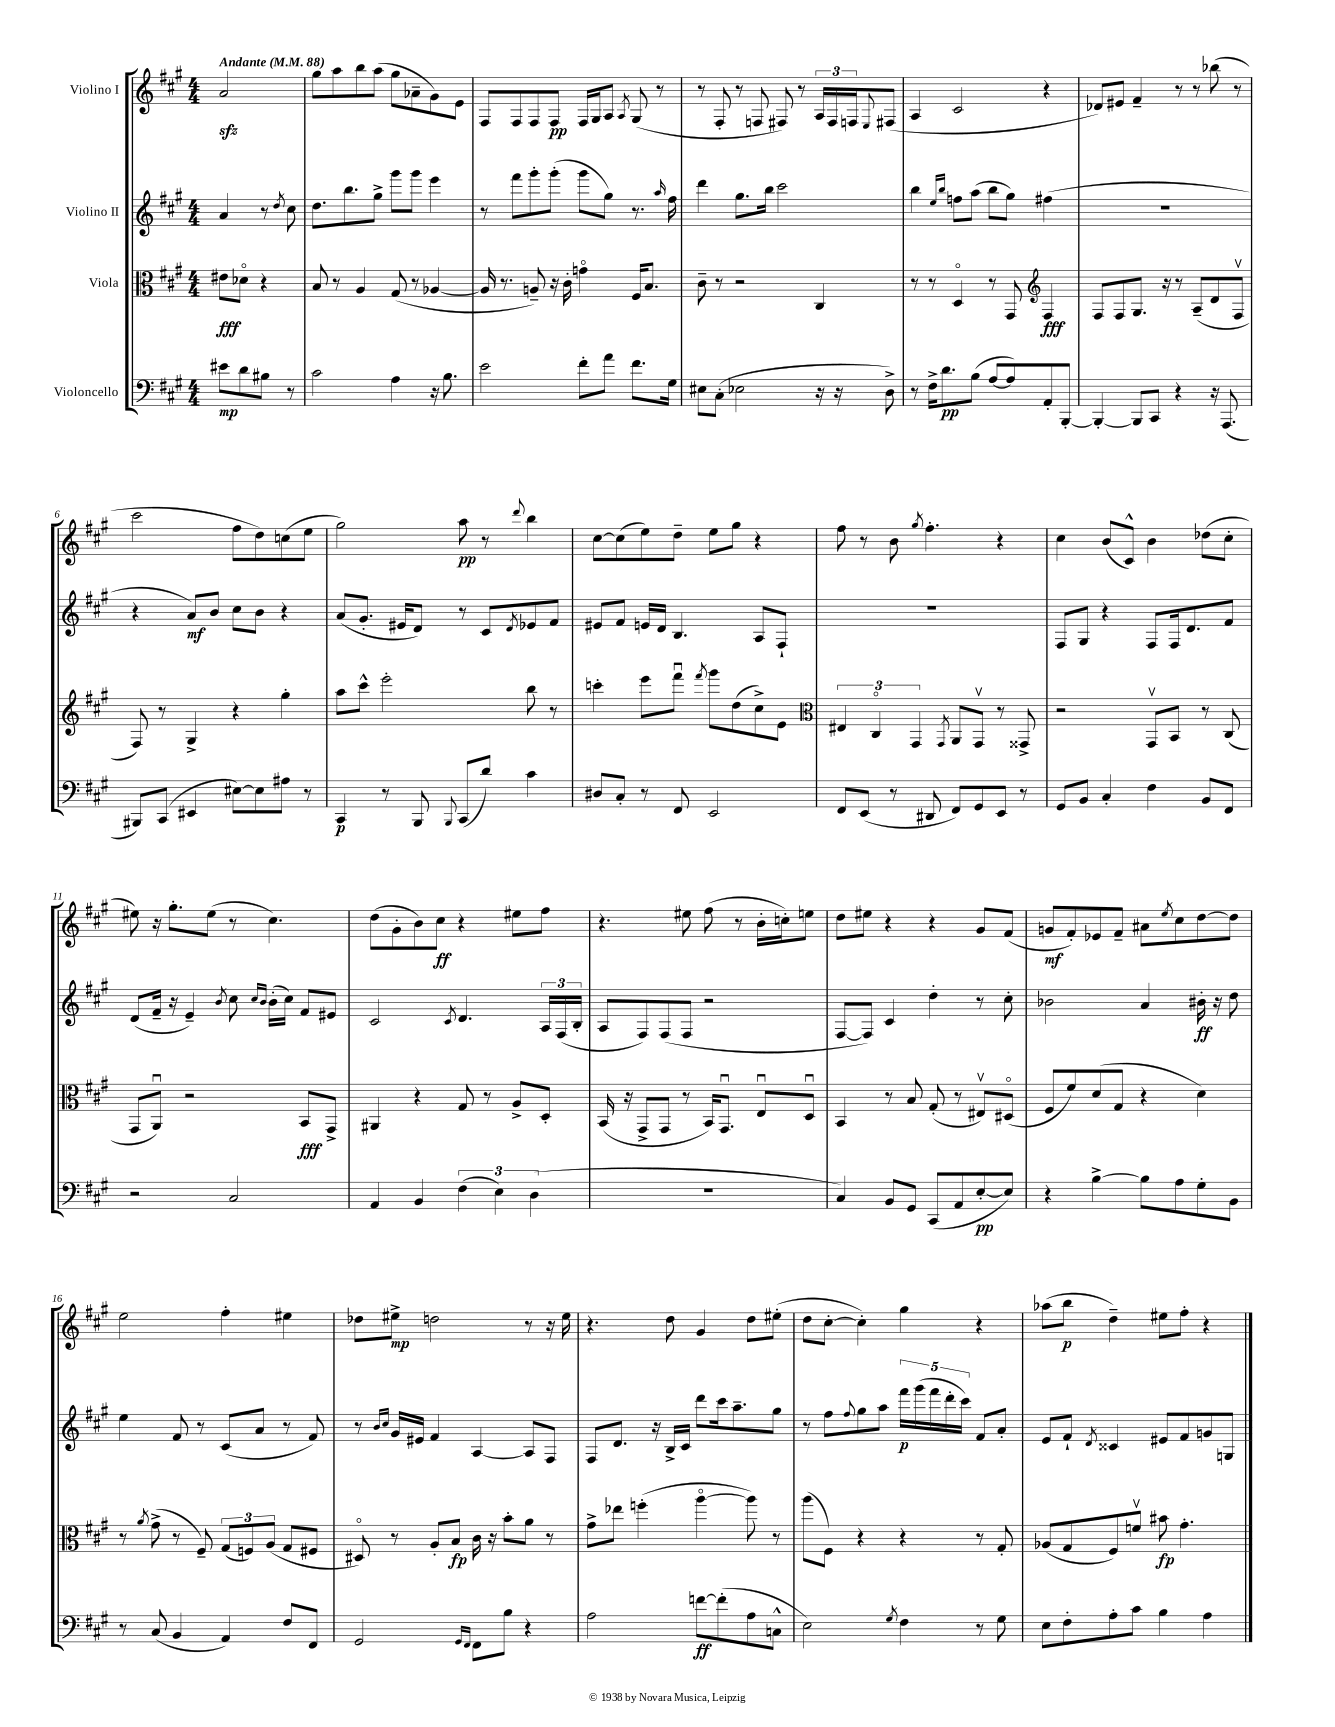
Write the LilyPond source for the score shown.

<<
\new StaffGroup <<
\new Staff = "s0" \with { instrumentName = "Violino I" } {
    \clef treble \key a \major \numericTimeSignature \time 4/4 \partial 2 \tempo "Andante" 4 = 88
    a'2\sfz |
    gis''8 a''8 b''8 a''8( gis''8 aes'8-- gis'8) e'8 |
    fis8 fis8 fis8 fis8\pp fis16 gis16 a8 \acciaccatura { a8 } gis8( r8 |
    r8 fis8-. r8 f8 fis8) r8 \tuplet 3/2 { a16 fis16 f16 } \appoggiatura { e8 } fis8( |
    a4 cis'2 r4 |
    des'8) eis'8 fis'4-- r8 r8 bes''8( r8 |
    cis'''2 fis''8 d''8) c''8( e''8 |
    gis''2) a''8\pp r8 \appoggiatura { d'''8 } b''4 |
    cis''8~ cis''8( e''8) d''8-- e''8 gis''8 r4 |
    fis''8 r8 b'8 \acciaccatura { gis''8 } fis''4.-. r4 |
    cis''4 b'8( cis'8-^) b'4 des''8( cis''8-. |
    eis''8) r16 gis''8.-. eis''8( r8 cis''4.) |
    d''8( gis'8-. b'8) cis''8\ff r4 eis''8 fis''8 |
    r4. eis''8 fis''8( r8 b'16-. c''16-.) e''8 |
    d''8 eis''8 r4 r4 gis'8 fis'8( |
    g'8\mf fis'8-.) ees'8 fis'8-- ais'8 \acciaccatura { e''8 } cis''8 d''8~ d''8 |
    e''2 fis''4-. eis''4 |
    des''8 eis''8->\mp d''2 r8 r16 eis''16 |
    r4. d''8 gis'4 d''8 eis''8-.( |
    d''8 cis''8~-. cis''4-.) gis''4 r4 |
    aes''8( b''8\p d''4--) eis''8 fis''8-. r4 \bar "|." |
}
\new Staff = "s1" \with { instrumentName = "Violino II" } {
    \clef treble \key a \major \numericTimeSignature \time 4/4 \partial 2
    a'4 r8 \acciaccatura { d''8 } cis''8 |
    d''8. b''8. gis''8-> gis'''8 gis'''8 e'''4 |
    r8 fis'''8 gis'''8-. gis'''8-.( gis'''8 gis''8) r8. \grace { a''16 } fis''16 |
    d'''4 gis''8. b''16 cis'''2 |
    b''4 \grace { e''16 b''16 } f''8 a''8( b''8 gis''8) fis''4( |
    R1 |
    r4 a'8\mf) b'8 cis''8 b'8 r4 |
    a'8( gis'8.-. eis'16 d'8) r8 cis'8 \acciaccatura { d'8 } ees'8 fis'8 |
    eis'8 fis'8 e'16 d'16 b4. a8 fis8-! |
    R1 |
    fis8 gis8 r4 fis8 fis16 d'8. fis'8 |
    d'8( fis'16-- r16 e'4--) \acciaccatura { b'8 } cis''8 \grace { cis''16 b'16 } b'16-.( cis''16) fis'8 eis'8 |
    cis'2 \acciaccatura { cis'8 } d'4. \tuplet 3/2 { a16 fis16( b16-. } |
    a8 fis8) fis8( fis8 r2 |
    fis8~ fis8) cis'4 d''4-. r8 cis''8-. |
    bes'2 a'4 bis'16-.\ff r16 d''8 |
    e''4 fis'8 r8 cis'8( a'8 r8 fis'8) |
    r8 \grace { b'16 cis''16 } gis'16 eis'16 fis'4 a4~ a8 fis8 |
    fis8 d'8. r16 b16-> cis'16 d'''8 cis'''16 a''8.-- gis''8 |
    r8 fis''8 \appoggiatura { fis''8 } gis''8 a''8 \tuplet 5/4 { fis'''16\p gis'''16( fis'''16 d'''16-. cis'''16) } fis'8 a'8-. |
    e'8 fis'8-! \acciaccatura { d'8 } cisis'4 eis'8 fis'8 g'8 g8 \bar "|." |
}
\new Staff = "s2" \with { instrumentName = "Viola" } {
    \clef alto \key a \major \numericTimeSignature \time 4/4 \partial 2
    eis'8\fff des'8\flageolet r4 |
    b8 r8 a4 gis8( r8 aes4~ |
    aes16 r8. a8--) r16 cis'16-. g'4\flageolet fis16 b8. |
    cis'8-- r8 r2 cis4 |
    r8 r8 d4\flageolet r8 gis,8 \clef treble fis4\fff |
    fis8 fis8 gis8. r16 r8 a8--( d'8 fis8\upbow |
    fis8) r8 gis4-> r4 gis''4-. |
    a''8 cis'''8-^ e'''2-. b''8 r8 |
    c'''4-. e'''8 fis'''8\downbow \acciaccatura { fis'''8 } gis'''8 d''8( cis''8->) e'8 |
    \clef alto \tuplet 3/2 { eis4 cis4\flageolet gis,4 } \acciaccatura { gis,8 } a,8 gis,8\upbow r8 gisis,8-> |
    r2 gis,8\upbow b,8 r8 cis8( |
    gis,8 a,8\downbow) r2 b,8\fff gis,8-> |
    ais,4 r4 gis8 r8 a8-> d8-. |
    b,16( r16 gis,8-> gis,8 r8 b,16) gis,8.\downbow e8\downbow d8\downbow |
    b,4 r8 b8 gis8-.( r8 eis8\upbow) dis8\flageolet( |
    fis8 fis'8) d'8( gis8 r4 d'4) |
    r8 \acciaccatura { a'8 } gis'8->( r8 fis8--) \tuplet 3/2 { gis8( f8) a8( } gis8 fis8 |
    dis8\flageolet) r8 a8-. b8\fp cis'16 r16 b'8-. a'8 r8 |
    gis'8-> ees''8 f''4-.( a''4~\flageolet a''8) r8 |
    a''8( fis8) r4 r4 r8 gis8-. |
    aes8( gis8 fis8) f'8\upbow bis'8\fp gis'4.-. \bar "|." |
}
\new Staff = "s3" \with { instrumentName = "Violoncello" } {
    \clef bass \key a \major \numericTimeSignature \time 4/4 \partial 2
    eis'8\mp d'8 bis8 r8 |
    cis'2 a4 r16 b8. |
    e'2 fis'8-. a'8 fis'8. gis16 |
    eis8 cis8-.( ees2 r16 r16 d8->) |
    r8 fis16-> d'8.\pp b8( a8~ a8) a,8-. b,,8~-. |
    b,,4~-. b,,8 cis,8 r4 r16 a,,8.( |
    bis,,8) cis,8( eis,4 eis8~) eis8 ais8 r8 |
    cis,4\p r8 b,,8 \appoggiatura { b,,8 } cis,8( d'8) cis'4 |
    dis8 cis8-. r8 fis,8 e,2 |
    fis,8 e,8( r8 dis,8 fis,8) gis,8 e,8 r8 |
    gis,8 b,8 cis4-. fis4 b,8 fis,8 |
    r2 cis2 |
    a,4 b,4 \tuplet 3/2 { fis4( e4) d4( } |
    R1 |
    cis4) b,8 gis,8 cis,8( a,8 e8~-.\pp e8) |
    r4 b4~-> b8 a8 gis8-. b,8 |
    r8 cis8( b,4 a,4) fis8 fis,8 |
    gis,2 \grace { gis,16 fis,16 } fis,8 b8 r4 |
    a2 f'8~\ff f'8-.( a8 c8-^ |
    e2) \acciaccatura { gis8 } fis4 r8 gis8 |
    e8 fis8-. a8-. cis'8 b4 a4 \bar "|." |
}
>>
>>
